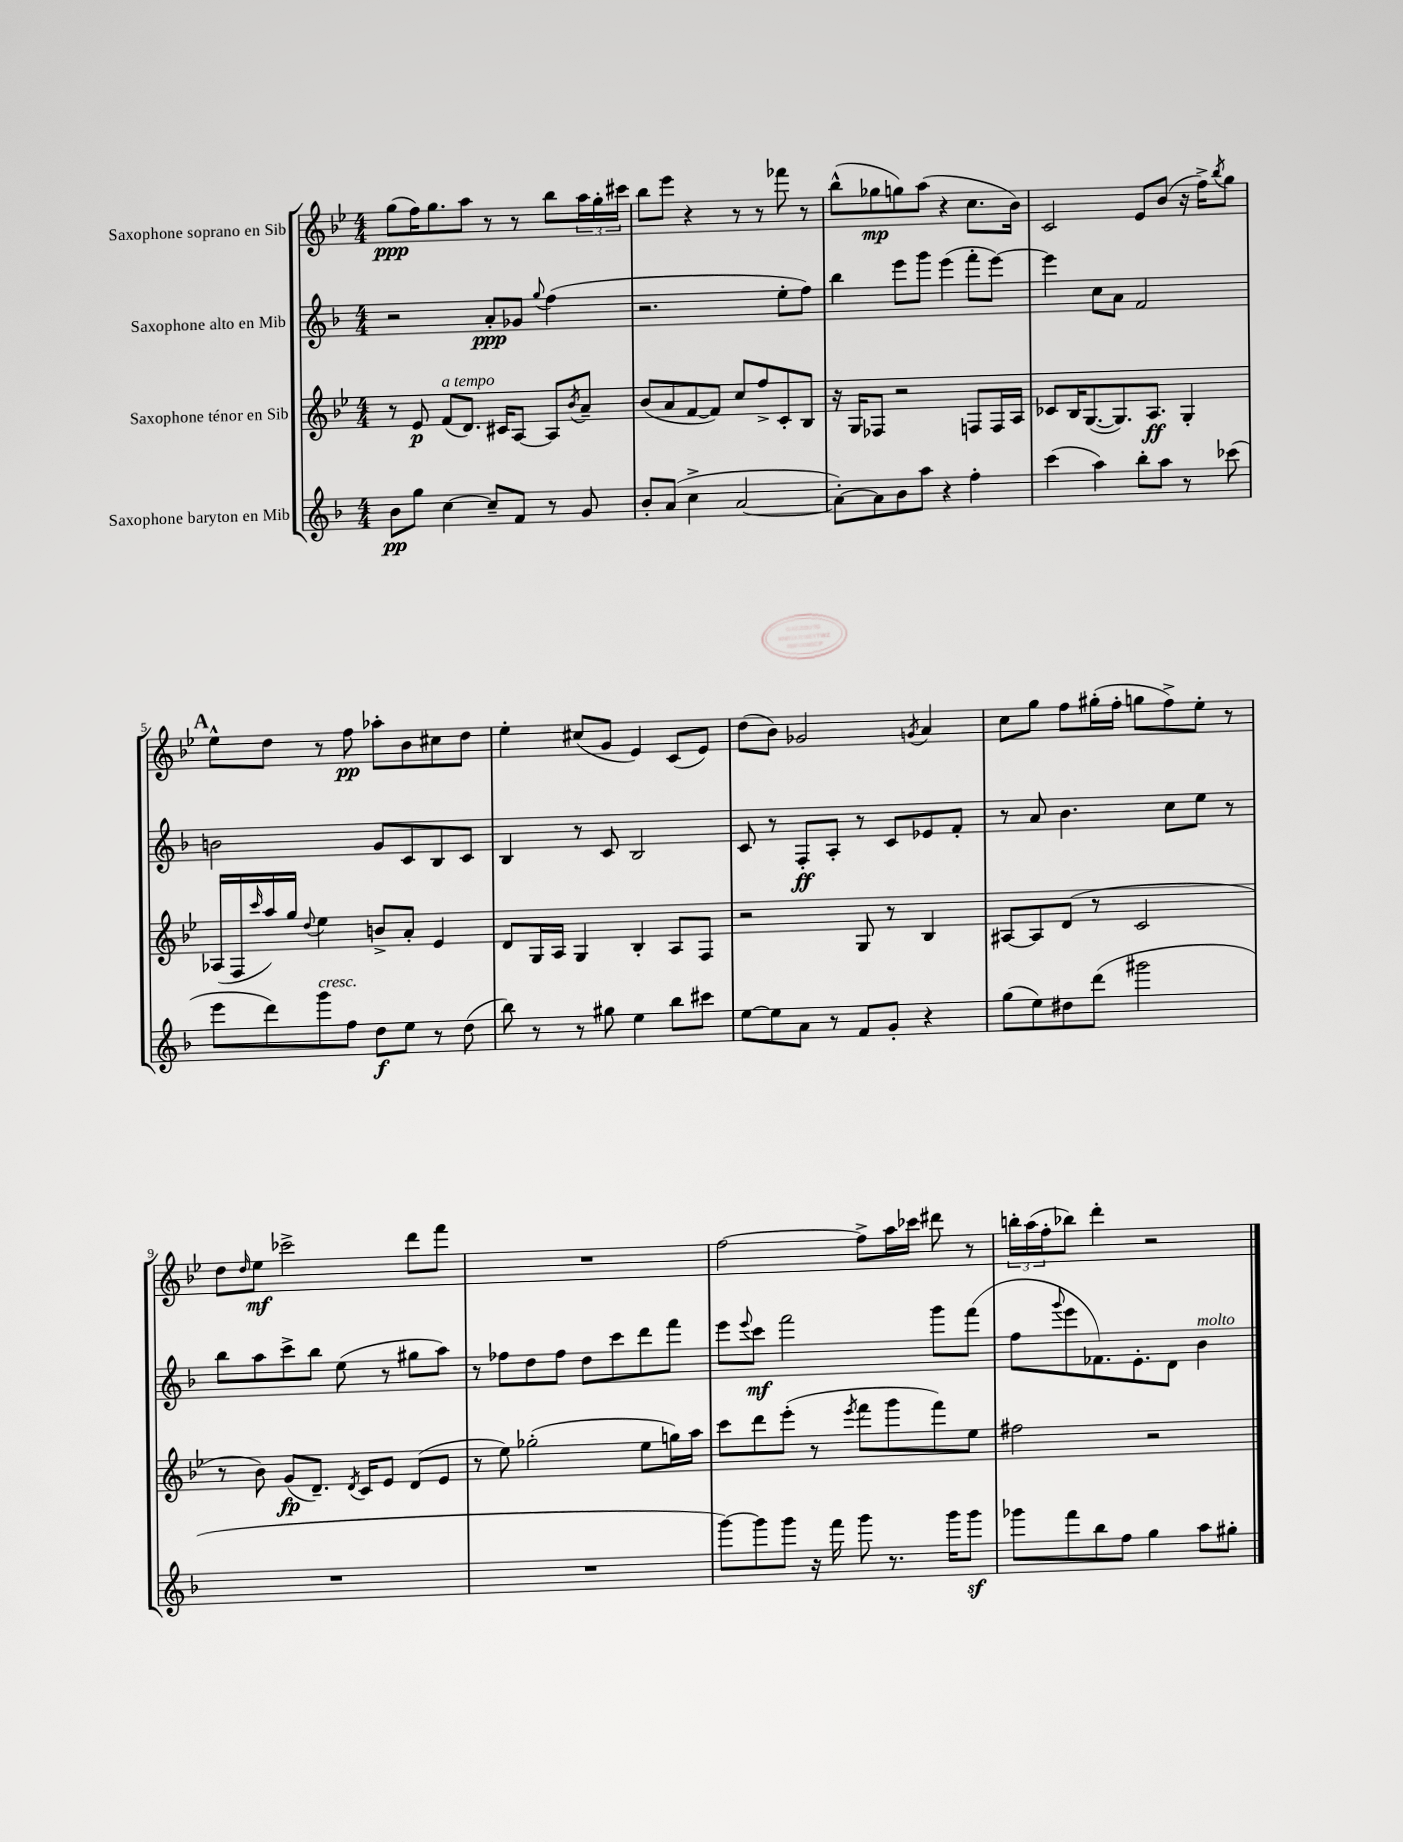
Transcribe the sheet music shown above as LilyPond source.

<<
\new StaffGroup <<
\new Staff = "s0" \with { instrumentName = "Saxophone soprano en Sib" } {
    \clef treble \key bes \major \numericTimeSignature \time 4/4
    g''8\ppp( f''16) g''8. a''8 r8 r8 bes''8 \tuplet 3/2 { a''16 g''16-. cis'''16 } |
    bes''8 ees'''8 r4 r8 r8 fes'''8 r8 |
    bes''8-^( ges''8\mp g''8) a''8( r4 c''8. bes'16) |
    c'2 ees'8 bes'8( r16 f''16->) \acciaccatura { bes''8 } g''8 |
    \mark \markup { \bold "A" } ees''8-^ d''8 r8 f''8\pp aes''8-. bes'8 cis''8 d''8 |
    ees''4-. cis''8( g'8 ees'4) c'8( ees'8) |
    d''8( bes'8) ges'2 \acciaccatura { g'8 } a'4 |
    c''8 g''8 f''8 gis''16-.( f''16-. g''8 f''8->) ees''8-. r8 |
    d''8 \grace { d''16 } ees''8\mf ces'''2-> d'''8 f'''8 |
    R1 |
    f''2~ f''8-> a''16 ces'''16 dis'''8 r8 |
    \tuplet 3/2 { b''16-. a''16( f''16-. } bes''8) d'''4-. r2 \bar "|." |
}
\new Staff = "s1" \with { instrumentName = "Saxophone alto en Mib" } {
    \clef treble \key f \major \numericTimeSignature \time 4/4
    r2 a'8-.\ppp ges'8 \appoggiatura { g''8 } f''4( |
    r2. e''8-. f''8) |
    bes''4 e'''8 g'''8 e'''4( f'''8-. e'''8~) |
    e'''4 c''8 a'8 f'2 |
    \mark \markup { \bold "A" } b'2 g'8 c'8 bes8 c'8 |
    bes4 r8 c'8 bes2 |
    c'8 r8 f8-.\ff a8-. r8 c'8 ees'8 f'8-. |
    r8 a'8 bes'4. c''8 e''8 r8 |
    bes''8 a''8 c'''8-> bes''8 e''8( r8 gis''8 a''8) |
    r8 fes''8 d''8 fes''8 d''8 c'''8 d'''8 f'''8 |
    e'''8 \appoggiatura { e'''8 } c'''8\mf f'''2 g'''8 f'''8( |
    f''8 \appoggiatura { g'''8 } e'''8 fes'8.) e'8.-. d'8 bes'4^\markup { \italic "molto" } \bar "|." |
}
\new Staff = "s2" \with { instrumentName = "Saxophone ténor en Sib" } {
    \clef treble \key bes \major \numericTimeSignature \time 4/4
    r8 ees'8\p f'8^\markup { \italic "a tempo" }( d'8.) cis'16 a8~ a8 \acciaccatura { bes'8 } a'8-- |
    bes'8( a'8 f'8~ f'8) c''8 f''8-> c'8-. bes8 |
    r16 g16 fes8 r2 f8 f16 a16 |
    ces'8 bes16 g8.~( g8.) a8.\ff g4-. |
    \mark \markup { \bold "A" } aes16( f16 \grace { c'''16 } a''16) g''16 \appoggiatura { d''8 } ees''4 b'8-> a'8-. ees'4 |
    d'8 g16 a16 g4 bes4-. a8 f8 |
    r2 g8 r8 bes4 |
    ais8~ ais8 d'8( r8 c'2 |
    r8 bes'8) g'8\fp( d'8.--) \acciaccatura { d'8 } c'16 ees'8 d'8( ees'8 |
    r8 ees''8) ges''2-.( ees''8 g''16) a''16 |
    c'''8 d'''8 ees'''8-.( r8 \acciaccatura { ees'''8 } f'''8 g'''8 f'''8) ees''8 |
    fis''2 r2 \bar "|." |
}
\new Staff = "s3" \with { instrumentName = "Saxophone baryton en Mib" } {
    \clef treble \key f \major \numericTimeSignature \time 4/4
    bes'8\pp g''8 c''4~ c''8-- f'8 r8 g'8 |
    bes'8-. a'8( c''4-> a'2~ |
    a'8~-.) a'8 bes'8 a''8 r4 f''4-. |
    c'''4( a''4) bes''8-. a''8 r8 ces'''8( |
    \mark \markup { \bold "A" } e'''8 d'''8) g'''8^\markup { \italic "cresc." } f''8 d''8\f e''8 r8 d''8( |
    bes''8) r8 r8 gis''8 e''4 bes''8 cis'''8 |
    e''8~ e''8 a'8 r8 f'8 g'8-. r4 |
    g''8( e''8) dis''8 d'''8( gis'''2 |
    R1 |
    R1 |
    g'''8~) g'''8 g'''8 r16 f'''16 g'''8 r8. g'''16 g'''8\sf |
    ges'''8 f'''8 bes''8 f''8 g''4 a''8 gis''8-. \bar "|." |
}
>>
>>
